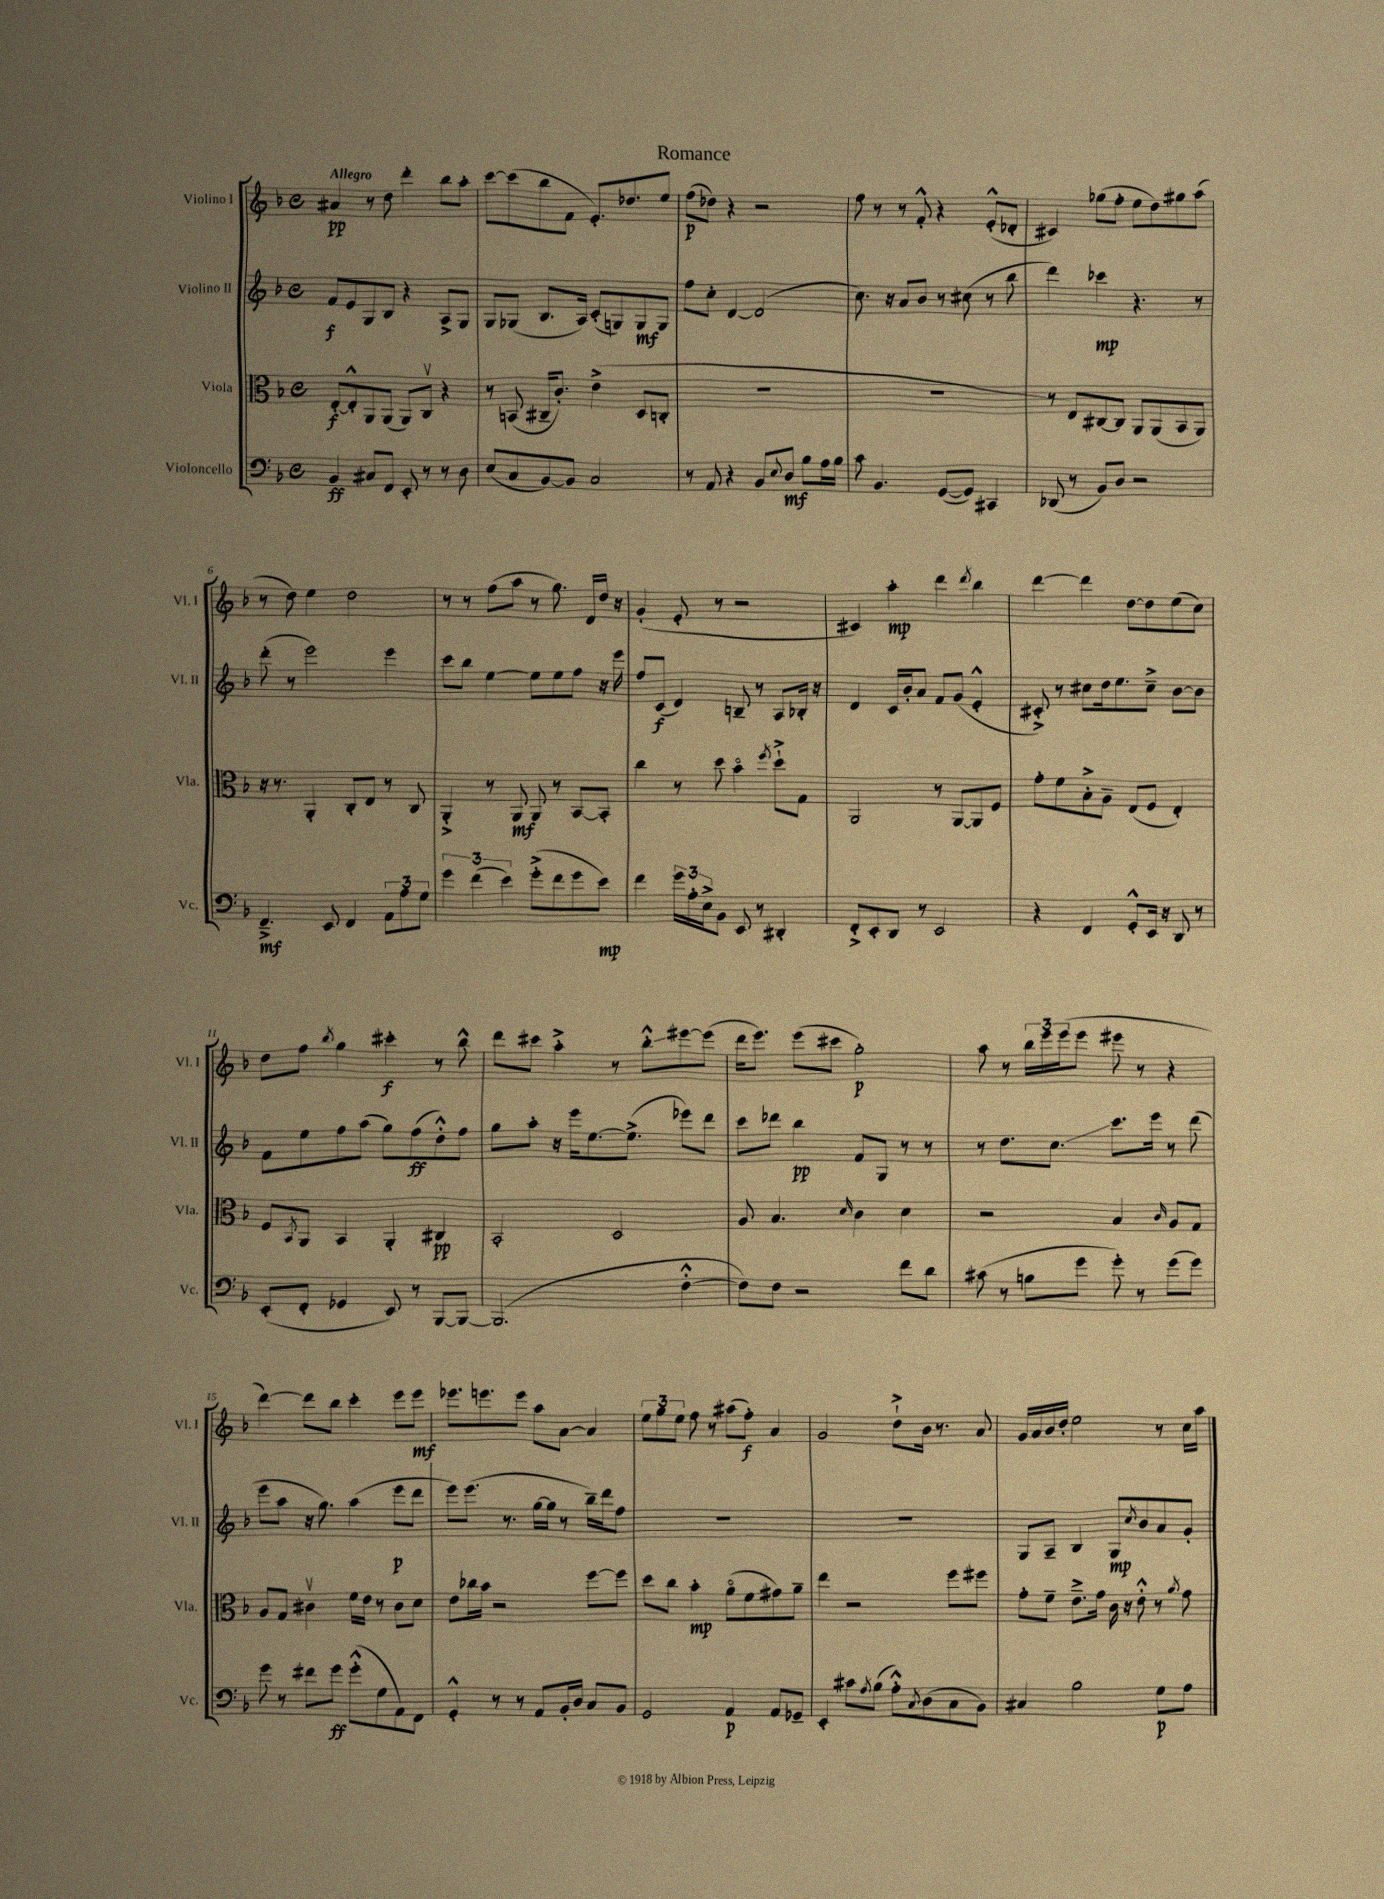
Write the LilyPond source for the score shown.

\header { title = "Romance" }
<<
\new StaffGroup <<
\new Staff = "s0" \with { instrumentName = "Violino I" shortInstrumentName = "Vl. I" } {
    \clef treble \key f \major \defaultTimeSignature \time 4/4 \tempo "Allegro"
    ais'4\pp r8 d''8 d'''4-. bes''8 a''8-. |
    c'''8~ c'''8( bes''8 f'8 e'8.-.) des''8. e''8 |
    f''8\p( des''8) r4 r2 |
    f''8 r8 r8 f'8-.-^ r4 e'8-.-^( des'8-. |
    cis'4) ges''8( f''8-. e''8 d''8) gis''8 a''8( |
    r8 d''8) e''4 d''2 |
    r8 r8 f''8( a''8 r8 g''8.) d'16 d''16 r16 |
    g'4-.( e'8-. r8 r2 |
    cis'4) a''4-.\mp d'''4 \acciaccatura { d'''8 } bes''4 |
    d'''4~ d'''4 d''8~ d''8 e''8( c''8) |
    d''8 f''8 \acciaccatura { bes''8 } g''4 cis'''4-.\f r8 bes''8-^ |
    d'''8 cis'''8 a''4-.-> r8 bes''8-.-^\glissando eis'''8~ eis'''8( |
    d'''16 e'''8.) e'''8( cis'''8 g''2-.\p) |
    a''8 r8 \tuplet 3/2 { bes''16 e'''16 e'''16( } e'''8 eis'''8 r8 r4 |
    d'''4~) d'''8 bes''8 c'''4-. e'''8 e'''8\mf |
    ees'''8. e'''8. e'''8 a''8 a'8~ a'4 |
    \tuplet 3/2 { e''8 g''8 e''8 } f''8 r8 ais''8( f''8-.\f) a'4 |
    g'2 d''8-!-> bes'16 r8. a'8 |
    g'16 a'16 bes'16 d''16-. e''2 r8 c''16 a''16 \bar "|." |
}
\new Staff = "s1" \with { instrumentName = "Violino II" shortInstrumentName = "Vl. II" } {
    \clef treble \key f \major \defaultTimeSignature \time 4/4
    f'8\f e'8 g8 bes8 r4 a8-> g8 |
    g8 ges8( bes8. a16) c'8-.( g8) g8\mf g8 |
    f''8 c''8-. d'4~ d'2( |
    c''8.) r16 a'8 bes'8 r8 cis''8( r8 bes''8 |
    d'''4) ces'''4\mp r4. r8 |
    d'''8-.( r8 e'''2) e'''4 |
    c'''8 bes''8 e''4~ e''8 e''8 f''8 r16 e'''16 |
    f''8 c'8\f( d'4) b8-- r8 a8 bes16-. r16 |
    d'4 c'16 bes'16-. a'8 f'8 g'8( e'4-.-^ |
    cis'8-.->) r8 cis''8 d''16 e''8. cis''8---> bes'8~ bes'8 |
    f'8 e''8 f''8 a''8( g''8) f''8\ff( d''8-.-^) f''8 |
    g''8 a''8-. r16 e'''16 e''8.~ e''8.->( ees'''8) d'''8 |
    c'''8 des'''8 bes''4\pp f'8 g8 r8 r8 |
    r8 d''8. c''8.\glissando c'''8. e'''16 r8 d'''8( |
    e'''8 a''8 r16 g''8.) a''4( e'''8\p d'''8 |
    e'''8) e'''8.( r8. g''16~ g''16 r8 bes''16--) d'''16 f''8 |
    R1 |
    R1 |
    g8 a8-- bes4 g8\mp \acciaccatura { c''8 } bes'8 a'8 g'8-. \bar "|." |
}
\new Staff = "s2" \with { instrumentName = "Viola" shortInstrumentName = "Vla." } {
    \clef alto \key f \major \defaultTimeSignature \time 4/4
    e8~-.\f e8-.-^ a,8 a,8( a,8) c8\upbow r4 |
    r8 b,8( cis16-- c'8.-.) e'4->( d8 c8-. |
    R1 |
    R1 |
    r8 e8) cis8~ cis8 a,8 a,8( bes,8 a,8) |
    r16 r8. a,4-. c8-. e8 r8 c8 |
    a,4-.-> r8 a,8\mf a,8 r8 bes,8~ bes,8-. |
    c''4 r8 d''8 bes'4\flageolet \acciaccatura { f''8 } d''8-!-> g8 |
    a,2 r8 a,8~ a,8 f8 |
    g'8-. f'8 bes8-.-> a8-- e8( f8 e4-.) |
    f8 \acciaccatura { bes,8 } a,8 bes,4 a,4-. cis4\pp |
    bes,2-. d2 |
    a8 bes4. \grace { d'16 } c'4 d'4 |
    r2 bes4 \grace { c'16 } a8 g8 |
    a8 g8 cis'4\upbow f'16 e'16 r8 cis'8 d'8 |
    e'8 ces''16 bes'16 r2 f''8~ f''8 |
    d''8 c''8 bes'4-.\mp a'8\flageolet( f'8 gis'8) a'8-- |
    e''4 r2 f''8 fis''8 |
    g'8-. f'8-- e'8.---> g'16 c'16 r16 e'8-.-^ r8 \acciaccatura { a'8 } g'8 \bar "|." |
}
\new Staff = "s3" \with { instrumentName = "Violoncello" shortInstrumentName = "Vc." } {
    \clef bass \key f \major \defaultTimeSignature \time 4/4
    bes,4\ff cis8 f,8 e,8-. r8 r8 d8 |
    e8( c8 bes,8~) bes,8 c2 |
    r8 a,8 r4 bes,8 \appoggiatura { e8 } d8\mf bes8 a16 bes16 |
    c'8 bes,4. g,8~( g,8) cis,4 |
    des,8( r8 bes,8) d8 r2 |
    f,4.--->\mf e,8 f,4 \tuplet 3/2 { a,8 a8 g8 } |
    \tuplet 3/2 { g'4 f'4( e'4) } g'8-.->( f'8 g'8 e'8\mp) |
    f'4 \tuplet 3/2 { g'16 a16-. e16-> } bes,8 e,8 r8 dis,4-. |
    f,8-.-> e,8-. d,8 r8 e,2 |
    r4 f,4 g,8-.-^ e,16 r16 d,8 r8 |
    e,8-.( f,8-. ges,4 e,8) r8 bes,,8~ bes,,8~ |
    bes,,2.( f4~-.-^ |
    f8) f8 r2 f'8 d'8 |
    cis'8( r8 b8 g'8 g'8-.) r8 g'8( g'8) |
    g'8 r8 fis'8 g'8\ff g'8-.-^( g8 a,8) f,8 |
    g,4-.-^ r8 r8 a,8 bes,16-. d16 c8 bes,8 |
    g,2 a,4\p a,8 ges,8-- |
    e,4-. cis'8 \acciaccatura { a8 } bes8( a8-.-^) \acciaccatura { c8 } d8( c8 bes,8) |
    cis4 bes2 g8\p a8 \bar "|." |
}
>>
>>
